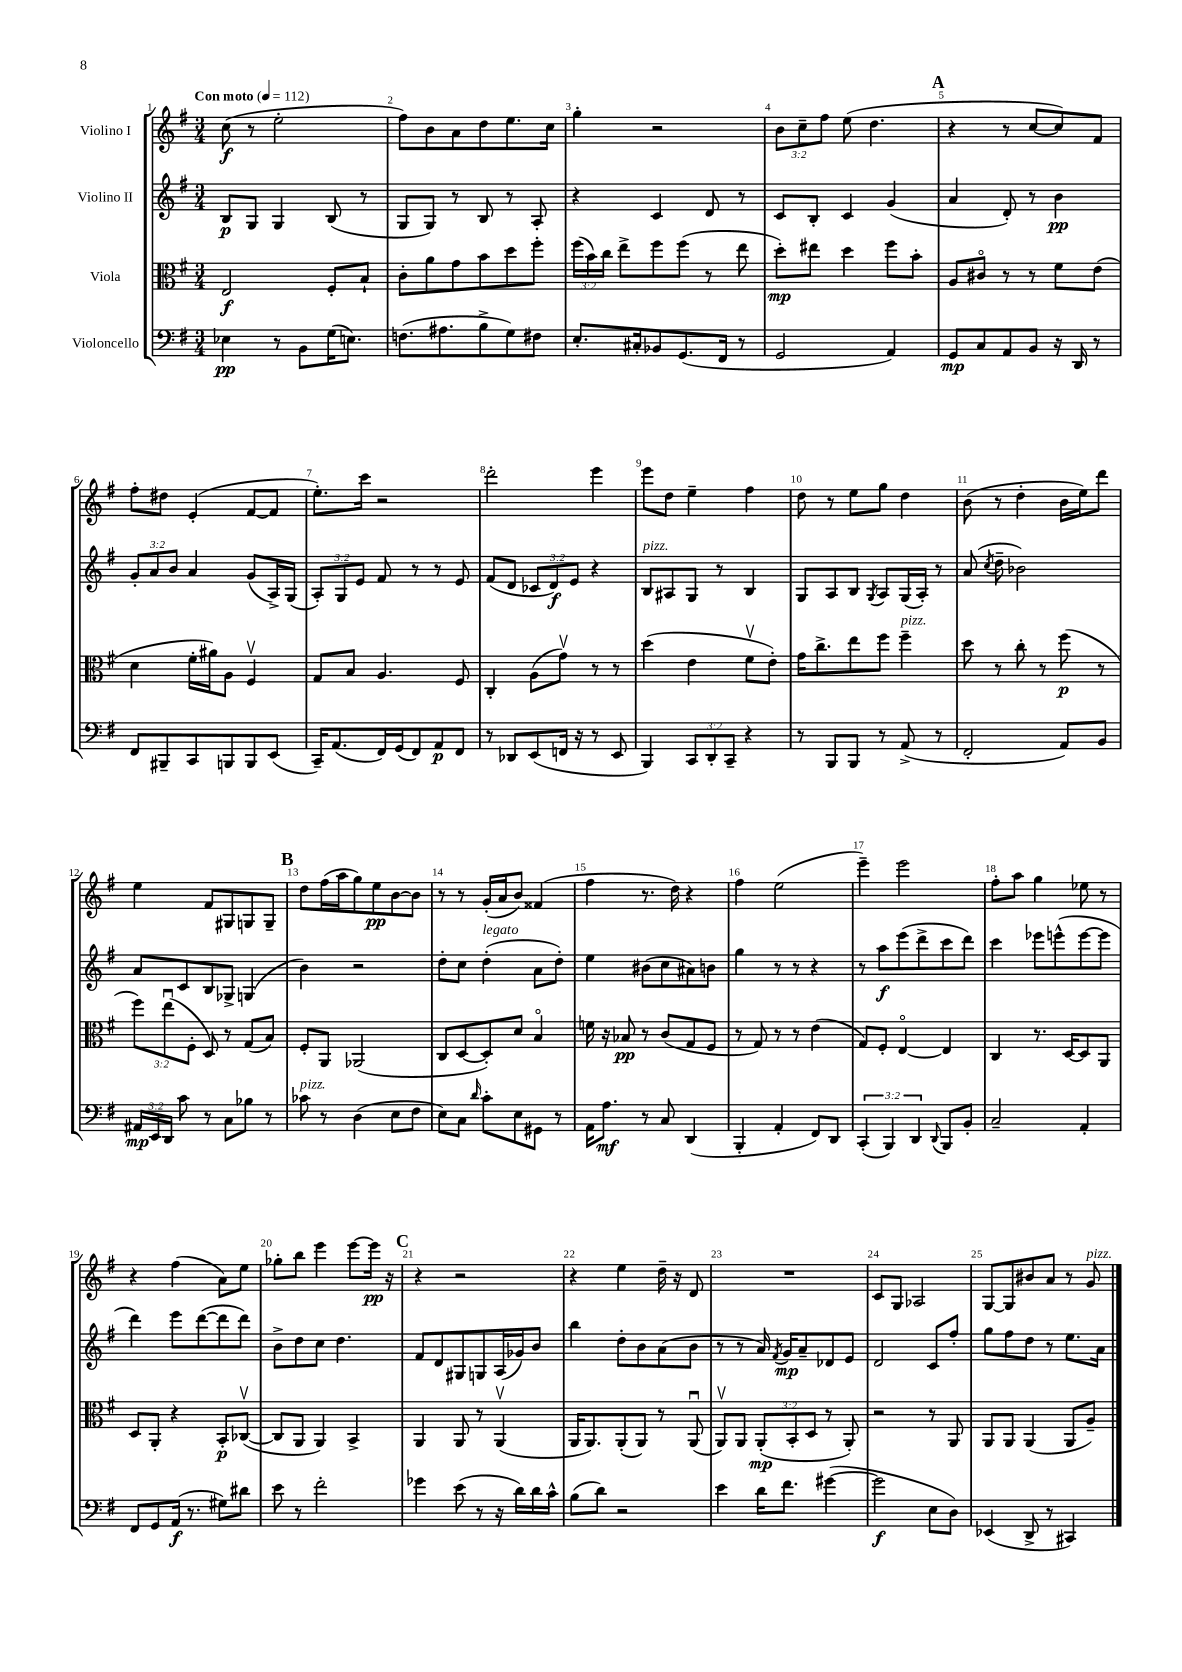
<<
\new StaffGroup <<
\new Staff = "s0" \with { instrumentName = "Violino I" } {
    \clef treble \key g \major \numericTimeSignature \time 3/4 \override Staff.TupletNumber.text = #tuplet-number::calc-fraction-text \tempo "Con moto" 4 = 112
    \autoBeamOff c''8\f( r8 e''2-. |
    fis''8[) b'8 a'8 d''8 e''8. c''16] |
    g''4-. r2 |
    \tuplet 3/2 { b'8[ c''8-- fis''8] } e''8( d''4. |
    \mark \markup { \bold "A" } r4 r8 c''8[~ c''8) fis'8] |
    fis''8[-. dis''8] e'4-.( fis'8[~ fis'8] |
    e''8.[-.) c'''16] r2 |
    d'''2-. e'''4 |
    e'''8[ d''8] e''4-- fis''4 |
    d''8 r8 e''8[ g''8] d''4 |
    b'8( r8 d''4-. b'16[ e''16) d'''8] |
    e''4 fis'8[ gis8 g8 g8]-- |
    \mark \markup { \bold "B" } d''8[ fis''16( a''16 g''8) e''8\pp b'8~ b'8] |
    r8 r8 g'16[-.( a'16 b'8]) fisis'4( |
    fis''4 r8. d''16) r4 |
    fis''4 e''2( |
    e'''4--) e'''2 |
    fis''8[-. a''8] g''4 ees''8 r8 |
    r4 fis''4( a'8[) e''8] |
    ges''8[-. b''8] e'''4 e'''8[~ e'''16]\pp r16 |
    \mark \markup { \bold "C" } r4 r2 |
    r4 e''4 d''16-- r16 d'8 |
    R2. |
    c'8[ g8] aes2 |
    g8[~ g8 bis'8 a'8] r8 g'8^\markup { \italic "pizz." } \bar "|." |
}
\new Staff = "s1" \with { instrumentName = "Violino II" } {
    \clef treble \key g \major \numericTimeSignature \time 3/4 \override Staff.TupletNumber.text = #tuplet-number::calc-fraction-text
    \autoBeamOff b8[\p g8] g4 b8( r8 |
    g8[ g8]) r8 b8 r8 a8-. |
    r4 c'4 d'8 r8 |
    c'8[ b8]-. c'4 g'4( |
    \mark \markup { \bold "A" } a'4 d'8-.) r8 b'4\pp |
    \tuplet 3/2 { g'8[-. a'8 b'8] } a'4 g'8[( a16->) g16]( |
    \tuplet 3/2 { a8[-.) g8 e'8] } fis'8 r8 r8 e'8 |
    fis'8[( d'8] \tuplet 3/2 { ces'8[ d'8\f) e'8] } r4 |
    b8[^\markup { \italic "pizz." } ais8 g8] r8 b4 |
    g8[ a8 b8] \acciaccatura { g8 } a8[ g16( a16]-.) r8 |
    a'8( \acciaccatura { c''8 } d''8-- bes'2) |
    a'8[ c'8 b8 ges8]-> g4( |
    \mark \markup { \bold "B" } b'4) r2 |
    d''8[-. c''8] d''4-.^\markup { \italic "legato" }( a'8[ d''8]-.) |
    e''4 bis'8[( c''8 ais'8) b'8] |
    g''4 r8 r8 r4 |
    r8 a''8[\f e'''8( d'''8-> c'''8 d'''8]) |
    c'''4 ees'''8[ e'''8-^( e'''8~ e'''8] |
    d'''4) e'''8[ d'''8~( d'''8 d'''8]) |
    b'8[-> d''8 c''8] d''4. |
    \mark \markup { \bold "C" } fis'8[ d'8 gis8 g8 a16( ges'16) b'8] |
    b''4 d''8[-. b'8 a'8( b'8] |
    r8 r8 a'16) \acciaccatura { fis'8 } g'16[\mp a'8-- des'8 e'8] |
    d'2 c'8[ fis''8]-. |
    g''8[ fis''8 d''8] r8 e''8.[ a'16] \bar "|." |
}
\new Staff = "s2" \with { instrumentName = "Viola" } {
    \clef alto \key g \major \numericTimeSignature \time 3/4 \override Staff.TupletNumber.text = #tuplet-number::calc-fraction-text
    \autoBeamOff e2\f fis8[-. b8]-! |
    c'8[-. a'8 g'8 b'8 d''8 fis''8]-. |
    \tuplet 3/2 { fis''16[( b'16) c''16] } e''8[-> fis''8 fis''8]( r8 e''8 |
    d''8[-.\mp) eis''8] d''4 fis''8[ b'8]-. |
    \mark \markup { \bold "A" } a8[ cis'8]\flageolet r8 r8 fis'8[ e'8]( |
    d'4 fis'16[-. ais'16) a8] fis4\upbow |
    g8[ b8] a4. fis8 |
    c4-. a8[( g'8]\upbow) r8 r8 |
    d''4( e'4 fis'8[\upbow e'8]-.) |
    g'16[ c''8.-> e''8 fis''8] fis''4--^\markup { \italic "pizz." } |
    d''8 r8 c''8-. r8 fis''8\p( r8 |
    \tuplet 3/2 { fis''8[) e''8\downbow( fis8]-. } d8) r8 g8[( b8]) |
    \mark \markup { \bold "B" } fis8[-. a,8] aes,2( |
    c8[ d8~ d8-.) d'8] b4\flageolet |
    f'16 r16 bes8\pp r8 c'8[( g8 fis8] |
    r8 g8) r8 r8 e'4( |
    g8[) fis8]-. e4~\flageolet e4 |
    c4 r8. d16[~ d8 a,8] |
    d8[ a,8]-. r4 b,8[-.\p ces8]~\upbow( |
    ces8[ a,8] a,4) b,4-> |
    \mark \markup { \bold "C" } a,4 a,8 r8 a,4\upbow( |
    a,16[ a,8.) a,8-.( a,8]) r8 a,8\downbow( |
    a,8[\upbow) a,8] \tuplet 3/2 { a,8[-.\mp( b,8-. d8] } r8 a,8-.) |
    r2 r8 a,8 |
    a,8[ a,8] a,4( a,8[ a8]--) \bar "|." |
}
\new Staff = "s3" \with { instrumentName = "Violoncello" } {
    \clef bass \key g \major \numericTimeSignature \time 3/4 \override Staff.TupletNumber.text = #tuplet-number::calc-fraction-text
    \autoBeamOff ees4\pp r8 b,8[ g16( e8.]) |
    f8.[( ais8. b8-> g8) fis8] |
    e8.[-. cis16-. bes,8 g,8.( fis,16] r8 |
    g,2 a,4) |
    \mark \markup { \bold "A" } g,8[\mp c8 a,8 b,8] r16 d,16 r8 |
    fis,8[ bis,,8-- c,8 b,,8 b,,8 e,8]( |
    c,16[--) a,8.( fis,16) g,16( fis,8) a,8\p fis,8] |
    r8 des,8[ e,8( f,16] r16 r8 e,8 |
    b,,4) \tuplet 3/2 { c,8[ d,8-. c,8]-- } r4 |
    r8 b,,8[ b,,8] r8 a,8->( r8 |
    fis,2-. a,8[) b,8] |
    \tuplet 3/2 { ais,16[\mp e,16 d,16] } c'8 r8 c8[ bes8] r8 |
    \mark \markup { \bold "B" } ces'8^\markup { \italic "pizz." } r8 d4( e8[ fis8] |
    e8[) c8] \grace { d'16 } c'8[-. e8 gis,8] r8 |
    a,16[ a8.]\mf r8 c8 d,4( |
    b,,4-. a,4-. fis,8[) d,8] |
    \tuplet 3/2 { c,4-.( b,,4) d,4 } \appoggiatura { d,8 } b,,8[ b,8]-. |
    c2-- a,4-. |
    fis,8[ g,8 a,16]\f( r8. gis8[) dis'8] |
    e'8 r8 fis'2-. |
    \mark \markup { \bold "C" } ges'4 e'8( r8 r16 d'16[) d'16 c'16]-^ |
    b8[( d'8]) r2 |
    e'4 d'16[ fis'8.] gis'4~( |
    gis'2\f e8[ d8]) |
    ees,4( d,8-> r8 cis,4) \bar "|." |
}
>>
>>
\layout { \context { \Score \override BarNumber.break-visibility = ##(#f #t #t) barNumberVisibility = #all-bar-numbers-visible } }
